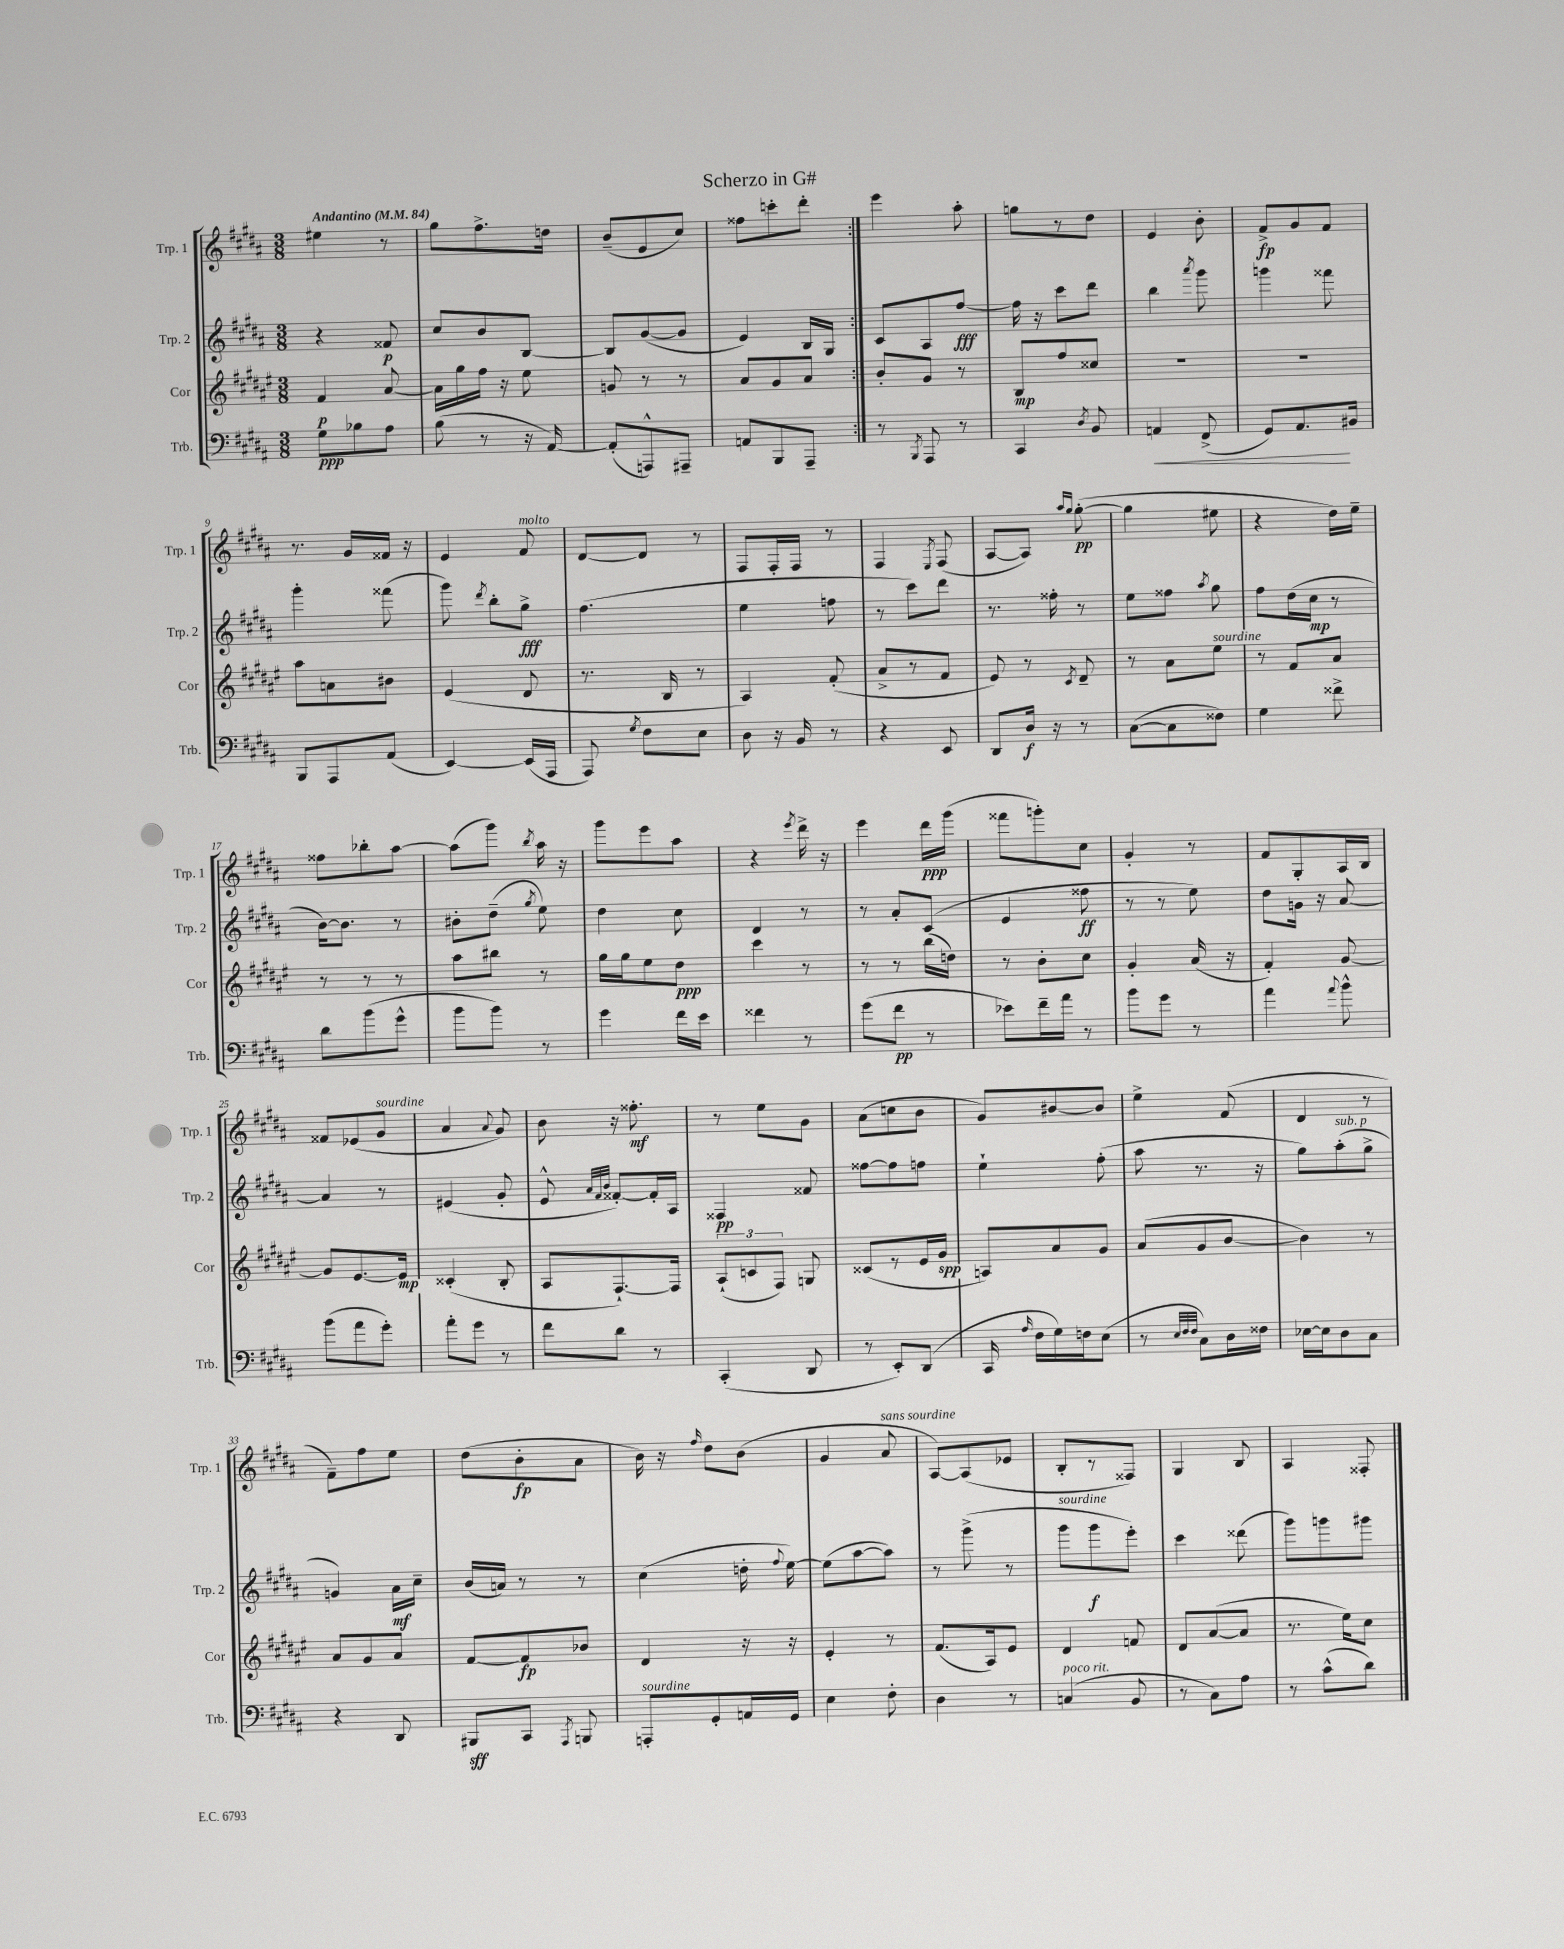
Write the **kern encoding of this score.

**kern	**dynam	**kern	**dynam	**kern	**dynam	**kern	**dynam
*part4	*part4	*part3	*part3	*part2	*part2	*part1	*part1
*staff4	*staff4	*staff3	*staff3	*staff2	*staff2	*staff1	*staff1
*I"Trb.	*	*I"Cor	*	*I"Trp. 2	*	*I"Trp. 1	*
*I'Trb.	*	*I'Cor	*	*I'Trp. 2	*	*I'Trp. 1	*
*clefF4	*	*clefG2	*	*clefG2	*	*clefG2	*
*k[f#c#g#d#a#]	*	*k[f#c#g#d#a#e#]	*	*k[f#c#g#d#a#]	*	*k[f#c#g#d#a#]	*
*M3/8	*	*M3/8	*	*M3/8	*	*M3/8	*
*MM84	*	*MM84	*	*MM84	*	*MM84	*
=1	=1	=1	=1	=1	=1	=1	=1
!	!	!	!	!	!	!LO:TX:a:B:t=Andantino	!
8G#\L	ppp	4f#/	p	4r	.	4ee#X\	.
8B-X\	.	.	.	.	.	.	.
8A#\J	.	[8a#/	.	8f##X/	p	8r	.
=2	=2	=2	=2	=2	=2	=2	=2
(8B\	.	16a#\LL]	.	8cc#/L	.	8gg#\L	.
.	.	16gg#\	.	.	.	.	.
8r	.	16ff#\JJ	.	8b/	.	8.ff#^\	.
.	.	16r	.	.	.	.	.
16r	.	8ee#\	.	[8B/J	.	.	.
[16AA#/)	.	.	.	.	.	16ddn\Jk	.
=3	=3	=3	=3	=3	=3	=3	=3
(8AA#'/L]	.	8gn/	.	8B/L]	.	(8b~/L	.
8AAAn^^/)	.	8r	.	([8g#/	.	8e/	.
8AAA#X~/J	.	8r	.	8g#/J]	.	8cc#/J)	.
=4	=4	=4	=4	=4	=4	=4	=4
8AAn/L	.	8a#/L	.	4e/)	.	8ff##X\L	.
8BBB/	.	8g#/	.	.	.	8cccn'\	.
8AAA#~/J	.	8a#/J	.	16B/LL	.	8ddd#'\J	.
.	.	.	.	16G#/JJ	.	.	.
=5:|!	=5:|!	=5:|!	=5:|!	=5:|!	=5:|!	=5:|!	=5:|!
8r	.	8b'/L	.	8c#/L	.	4eee\	.
8qBBB/	.	.	.	.	.	.	.
8AAA#/	.	8g#/J	.	8A#/	.	.	.
8r	.	8r	.	[8ff#/J	fff	8aa#'\	.
=6	=6	=6	=6	=6	=6	=6	=6
4CC#/	.	8B/L	mp	16ff#\]	.	8ggn\L	.
.	.	.	.	16r	.	.	.
.	.	8ff#/	.	8ccc#\L	.	8r	.
8qD#/	.	.	.	.	.	.	.
8BB/	.	8cc##X/J	.	8ddd#\J	.	8dd#\J	.
=7	=7	=7	=7	=7	=7	=7	=7
!	!LO:HP:b	!	!	!	!	!	!
4AAn/	<	4.r	.	4bb\	.	4e/	.
.	.	.	.	8qaaa#/	.	.	.
(8FF#^/	.	.	.	8ggg#\	.	8b'\	.
=8	=8	=8	=8	=8	=8	=8	=8
8GG#/L)	.	4.r	.	4gggn\	.	8f#^/L	fp
8.AA#/	.	.	.	.	.	8g#/	.
.	.	.	.	8fff##X\	.	8f#/J	.
16BB#X/Jk	[	.	.	.	.	.	.
!!LO:LB:g=z
=9	=9	=9	=9	=9	=9	=9	=9
8BBB/L	.	8aa#\L	.	4ggg#'\	.	8.r	.
8AAA#/	.	8an\	.	.	.	.	.
.	.	.	.	.	.	16g#/LL	.
(8AA#/J	.	8b#X\J	.	(8fff##X\	.	16f##X/JJ	.
.	.	.	.	.	.	16r	.
=10	=10	=10	=10	=10	=10	=10	=10
[4EE/)	.	(4e#/	.	8ggg#\)	.	4e/	.
.	.	.	.	8qddd#/	.	.	.
.	.	.	.	8bb'\L	.	.	.
!	!	!	!	!	!	!LO:TX:a:i:t=molto	!
(16EE/LL]	.	8d#/	.	8gg#^\J	fff	8f#/	.
16AAA#/JJ	.	.	.	.	.	.	.
=11	=11	=11	=11	=11	=11	=11	=11
8AAA#/)	.	8.r	.	(4.ff#\	.	[8d#/L	.
8qG#/	.	.	.	.	.	.	.
8F#\L	.	.	.	.	.	8d#/J]	.
.	.	16B/	.	.	.	.	.
8E\J	.	8r	.	.	.	8r	.
=12	=12	=12	=12	=12	=12	=12	=12
8D#\	.	4A#/)	.	4ee\	.	8F#/L	.
16r	.	.	.	.	.	16F#'/L	.
16BB/	.	.	.	.	.	16F#/JJ	.
8r	.	(8f#'/	.	8ffn\	.	8r	.
=13	=13	=13	=13	=13	=13	=13	=13
4r	.	8a#^/L	.	8r	.	4F#/	.
.	.	8r	.	8ccc#\L)	.	.	.
.	.	.	.	.	.	8qE/	.
8EE/	.	8f#/J	.	8ddd#\J	.	(8F#/	.
=14	=14	=14	=14	=14	=14	=14	=14
8DD#/L	.	8e#/)	.	8.r	.	[8A#/L	.
16D#/Jk	f	8r	.	.	.	8A#/J])	.
16r	.	.	.	16ff##X'\	.	.	.
.	.	.	.	.	.	16qqaa#/LL	.
.	.	8qc#/	.	.	.	16qqgg#/JJ	.
8r	.	8d#~/	.	8r	.	([8gg#'\	pp
=15	=15	=15	=15	=15	=15	=15	=15
([8C#\L	.	8r	.	8ee\L	.	4gg#\]	.
8C#\]	.	8a#\L	.	8ff##X\J	.	.	.
.	.	.	.	8qaa#/	.	.	.
!	!	!LO:TX:a:i:t=sourdine	!	!	!	!	!
8F##X\J)	.	8ee#\J	.	8gg#\	.	8ee#X\	.
=16	=16	=16	=16	=16	=16	=16	=16
4G#\	.	8r	.	8ff#\L	.	4r	.
.	.	8f#/L	.	(16dd#\L	.	.	.
.	.	.	.	16cc#\JJ	mp	.	.
8f##X^\	.	8a#/J	.	8r	.	16dd#\LL)	.
.	.	.	.	.	.	16ee~\JJ	.
!!LO:LB:g=z
=17	=17	=17	=17	=17	=17	=17	=17
8d#\L	.	8r	.	[16b\KL)	.	8ff##X\L	.
.	.	.	.	8.b\J]	.	.	.
(8b\	.	8r	.	.	.	8bb-X'\	.
8g#^^\J	.	8r	.	8r	.	[8aa#\J	.
=18	=18	=18	=18	=18	=18	=18	=18
8b\L	.	8aa#\L	.	8b#X'\L	.	(8aa#\L]	.
8b\J)	.	8bb#X\J	.	(8dd#~\J	.	8ggg#\J)	.
.	.	.	.	8qgg#/	.	8qbb/	.
8r	.	8r	.	8ee\)	.	16aa#\	.
.	.	.	.	.	.	16r	.
=19	=19	=19	=19	=19	=19	=19	=19
4g#\	.	16gg#\LL	.	4dd#\	.	8ggg#\L	.
.	.	16gg#\J	.	.	.	.	.
.	.	8ee#\	.	.	.	8eee\	.
16f#\LL	.	8dd#\J	ppp	8cc#\	.	8aa#\J	.
16e\JJ	.	.	.	.	.	.	.
=20	=20	=20	=20	=20	=20	=20	=20
4f##X\	.	4ccc#\	.	4d#/	.	4r	.
.	.	.	.	.	.	8qeee/	.
8r	.	8r	.	8r	.	16ddd#^\	.
.	.	.	.	.	.	16r	.
=21	=21	=21	=21	=21	=21	=21	=21
(8g#\L	.	8r	.	8r	.	4eee\	.
8f#\J	pp	8r	.	8a#'/L	.	.	.
8r	.	(16bb\LL	.	(8c#/J	.	16ddd#\LL	ppp
.	.	16ddn\JJ)	.	.	.	(16ggg#\JJ	.
=22	=22	=22	=22	=22	=22	=22	=22
8e-X\L)	.	8r	.	4e/	.	8fff##X\L	.
16f#~\L	.	8b'\L	.	.	.	8gggn'\)	.
16a#\JJ	.	.	.	.	.	.	.
8r	.	8cc#\J	.	8ff##X\	ff	8cc#\J	.
=23	=23	=23	=23	=23	=23	=23	=23
8b\L	.	4g#'/	.	8r	.	4g#'/	.
8g#\J	.	.	.	8r	.	.	.
8r	.	(16a#/	.	8ee\)	.	8r	.
.	.	16r	.	.	.	.	.
=24	=24	=24	=24	=24	=24	=24	=24
4a#\	.	4f#'/)	.	8dd#\L	.	8f#/L	.
.	.	.	.	16gn\Jk	.	8G#'/	.
.	.	.	.	16r	.	.	.
8qqa#/	.	.	.	.	.	.	.
8b^^\	.	[8g#/	.	[8a#/	.	16A#/L	.
.	.	.	.	.	.	16B/JJ	.
!!LO:LB:g=z
=25	=25	=25	=25	=25	=25	=25	=25
(8b\L	.	8g#/L]	.	4a#/]	.	8f##X/L	.
8a#\	.	[8.e#/	.	.	.	(8e-X/	.
!	!	!	!	!	!	!LO:TX:a:i:t=sourdine	!
8g#'\J)	.	.	.	8r	.	8g#/J	.
.	.	16e#/Jk]	mp	.	.	.	.
=26	=26	=26	=26	=26	=26	=26	=26
8a#'\L	.	(4c##X'/	.	(4e#X/	.	4a#/	.
8g#\J	.	.	.	.	.	.	.
.	.	.	.	.	.	8qqa#/	.
8r	.	8B'/	.	8g#'/	.	8g#/)	.
=27	=27	=27	=27	=27	=27	=27	=27
8f#\L	.	8A#/L	.	8e^^/	.	8b\	.
.	.	.	.	32qqa#/LLL	.	.	.
.	.	.	.	32qqf#/	.	.	.
.	.	.	.	32qqb/JJJ	.	.	.
8d#\J	.	[8.F#`/)	.	[8f##X'/L)	.	16r	.
.	.	.	.	.	.	8.ff##X'\	mf
8r	.	.	.	16f##'/L]	.	.	.
.	.	16F#/Jk]	.	16A#/JJ	.	.	.
=28	=28	=28	=28	=28	=28	=28	=28
(4CC#'/	.	(12A#`/L	.	4F##X/	pp	8r	.
.	.	12cn/	.	.	.	.	.
.	.	.	.	.	.	8ee\L	.
.	.	12F#/J)	.	.	.	.	.
8DD#/	.	8Gn/	.	8f##X/	.	8g#\J	.
=29	=29	=29	=29	=29	=29	=29	=29
8r	.	(8c##X/L	.	[8ff##X\L	.	(8a#\L	.
8EE'/L)	.	8r	.	8ff##\]	.	8ccn\	.
(8DD#/J	.	16e#/L	.	8ffn\J	.	8b\J	.
.	.	16g#/JJ	spp	.	.	.	.
=30	=30	=30	=30	=30	=30	=30	=30
16CC#/	.	8An/L)	.	4ee`\	.	8g#/L)	.
16qqA#/	.	.	.	.	.	.	.
16F#\LL	.	.	.	.	.	.	.
16G#\)	.	8a#/	.	.	.	[8b#X/	.
16Fn\J	.	.	.	.	.	.	.
(8E\J	.	8g#/J	.	(8ff#'\	.	8b#/J]	.
=31	=31	=31	=31	=31	=31	=31	=31
8r	.	(8a#/L	.	8aa#\	.	4ee^\	.
32qqE/LLL	.	.	.	.	.	.	.
32qqF#/	.	.	.	.	.	.	.
32qqF#/JJJ	.	.	.	.	.	.	.
8C#\L)	.	8g#/	.	8.r	.	.	.
16D#\L	.	[8b/J	.	.	.	(8f#/	.
16F##X\JJ	.	.	.	16r	.	.	.
=32	=32	=32	=32	=32	=32	=32	=32
[16E-X\LL	.	4b\])	.	8gg#\L)	.	4d#/	.
16E-\J]	.	.	.	.	.	.	.
!	!	!	!	!LO:TX:a:i:t=sub. p	!	!	!
8D#\	.	.	.	(8aa#'\	.	.	.
8C#\J	.	8r	.	8gg#^\J	.	8r	.
!!LO:LB:g=z
=33	=33	=33	=33	=33	=33	=33	=33
4r	.	8a#/L	.	4gn/)	.	8f#~\L)	.
.	.	8g#/	.	.	.	8ff#\	.
8DD#/	.	8a#/J	.	16a#\LL	mf	8ee\J	.
.	.	.	.	16cc#~\JJ	.	.	.
=34	=34	=34	=34	=34	=34	=34	=34
8BBB#X/L	sff	[8f#/L	.	(16b/LL	.	(8dd#\L	.
.	.	.	.	16an/JJ)	.	.	.
8CC#/J	.	8f#/]	fp	8r	.	8b'\	fp
8qAAA#/	.	.	.	.	.	.	.
8BBBn/	.	8b-X/J	.	8r	.	8a#\J	.
=35	=35	=35	=35	=35	=35	=35	=35
!LO:TX:a:i:t=sourdine	!	!	!	!	!	!	!
8AAAn'/L	.	4d#/	.	(4cc#\	.	16b\)	.
.	.	.	.	.	.	16r	.
.	.	.	.	.	.	16qqff#/	.
8GG#'/	.	.	.	.	.	8dd#\L	.
16AAn/L	.	16r	.	16ddn'\	.	(8b\J	.
.	.	.	.	8qqff#/	.	.	.
16GG#/JJ	.	16r	.	[16ee\)	.	.	.
=36	=36	=36	=36	=36	=36	=36	=36
4E\	.	4e#'/	.	(8ee\L]	.	4g#/	.
.	.	.	.	[8aa#\	.	.	.
!	!	!	!	!	!	!LO:TX:a:i:t=sans sourdine	!
8F#'\	.	8r	.	8aa#\J])	.	8a#/	.
=37	=37	=37	=37	=37	=37	=37	=37
4D#\	.	(8.f#/L	.	8r	.	[8A#/L)	.
.	.	.	.	(8ggg#^\	.	(8A#/]	.
.	.	16A#/k)	.	.	.	.	.
8r	.	8e#/J	.	8r	.	8e-X/J	.
=38	=38	=38	=38	=38	=38	=38	=38
!	!	!	!	!LO:TX:a:i:t=sourdine	!	!	!
!LO:TX:a:i:t=poco rit.	!	!	!	!	!	!	!
(4Cn/	.	4d#/	.	8ggg#\L	.	8B'/L	.
.	.	.	.	8ggg#\	f	8r	.
8BB/	.	8fn/	.	8eee'\J)	.	8F##X/J)	.
=39	=39	=39	=39	=39	=39	=39	=39
8r	.	8d#/L	.	4ccc#\	.	4G#/	.
8C#\L)	.	([8a#/	.	.	.	.	.
8A#\J	.	8a#/J]	.	(8ddd##X\	.	8B/	.
=40	=40	=40	=40	=40	=40	=40	=40
8r	.	8.r	.	8ggg#\L)	.	4A#/	.
(8c#^^\L	.	.	.	8gggn\	.	.	.
.	.	16ee#\KL)	.	.	.	.	.
8d#\J)	.	8cc#\J	.	8ggg#X\J	.	8F##X'/	.
==	==	==	==	==	==	==	==
*-	*-	*-	*-	*-	*-	*-	*-
